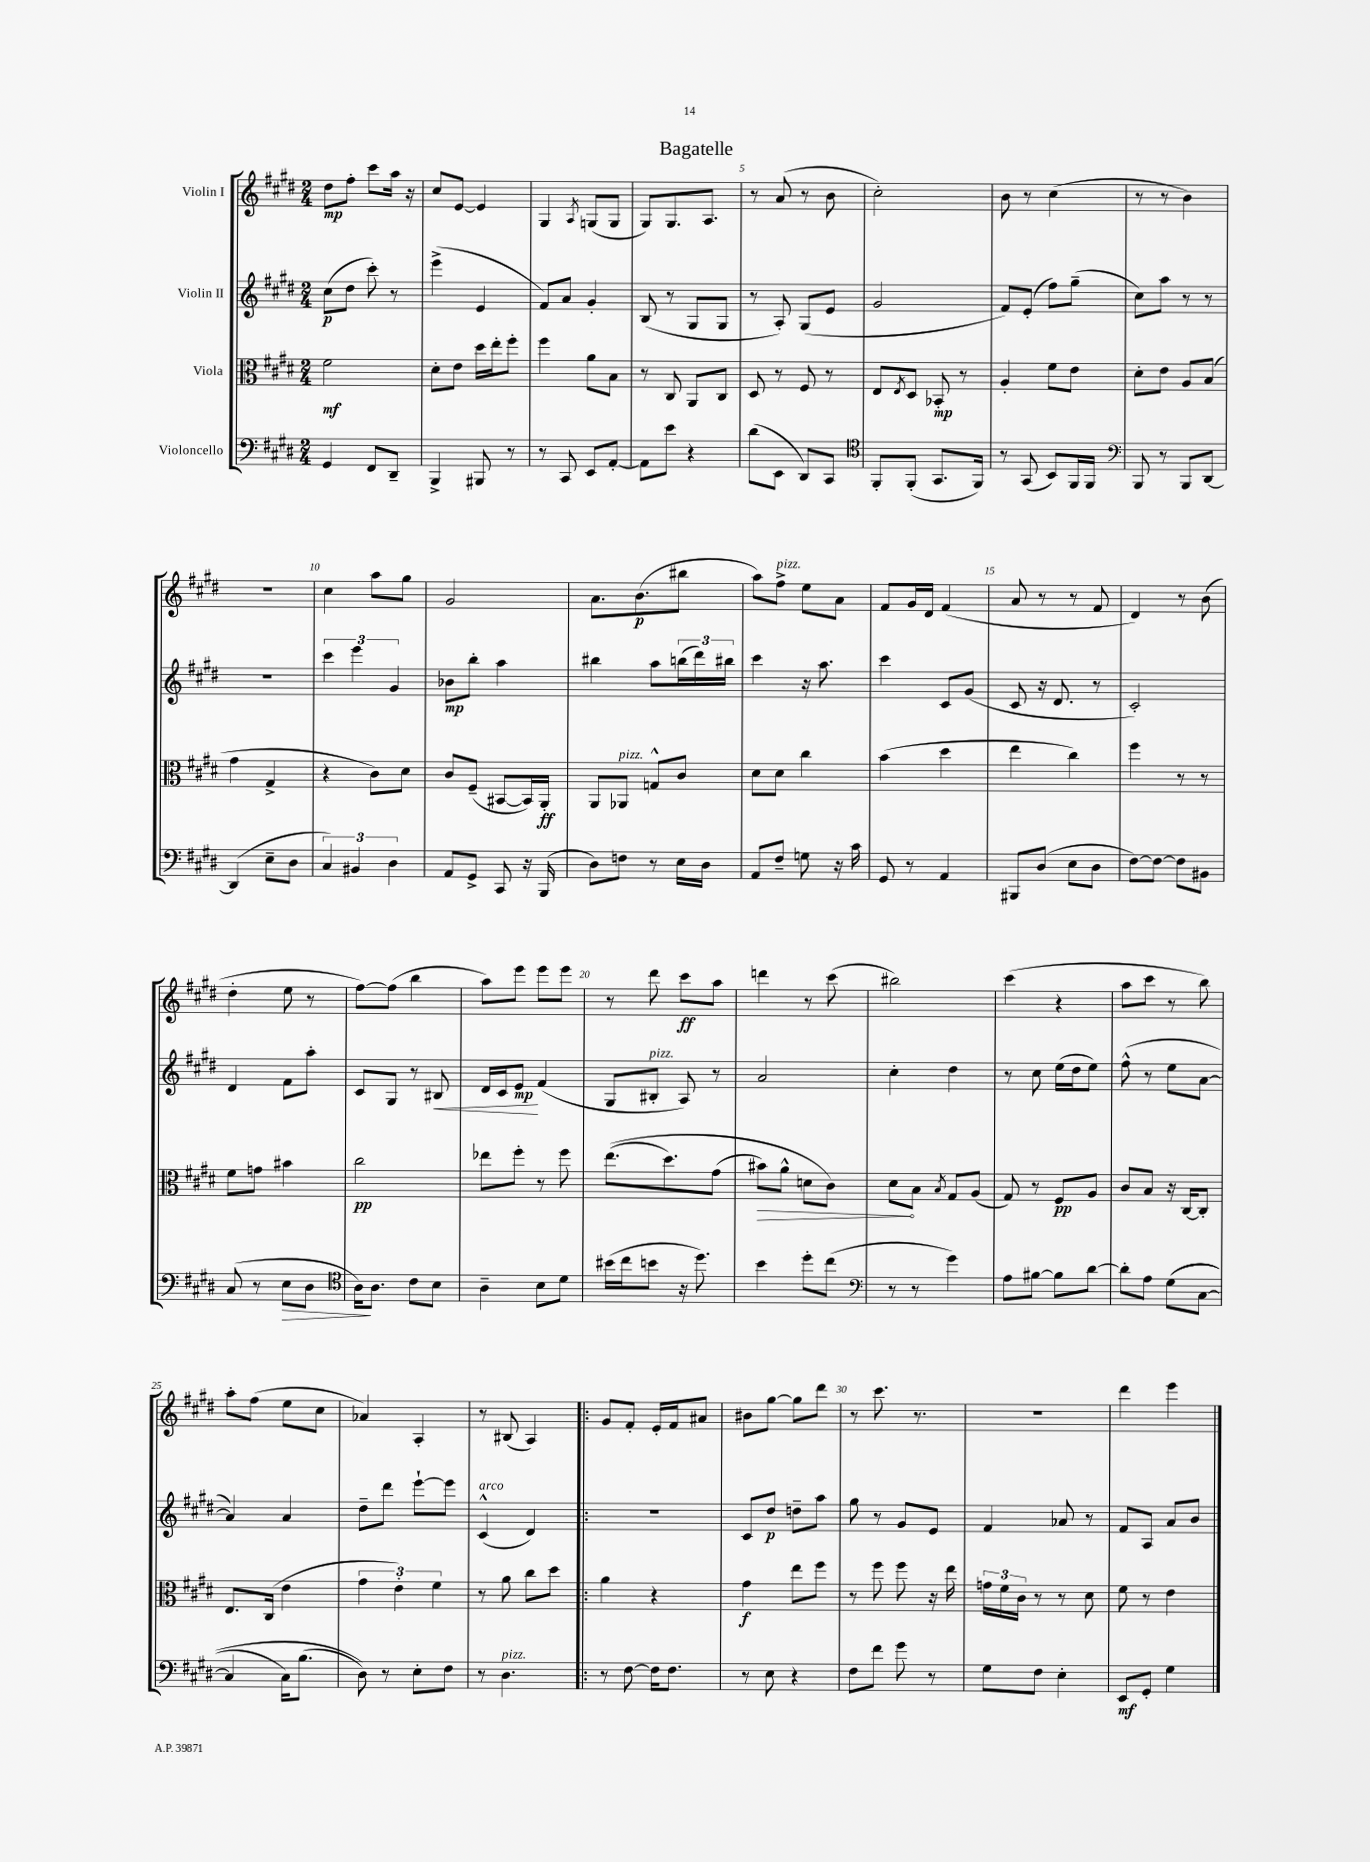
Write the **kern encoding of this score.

**kern	**kern	**kern	**kern
*staff4	*staff3	*staff2	*staff1
*clefF4	*clefC3	*clefG2	*clefG2
*k[f#c#g#d#]	*k[f#c#g#d#]	*k[f#c#g#d#]	*k[f#c#g#d#]
*M2/4	*M2/4	*M2/4	*M2/4
4GG#	2f#	(8cc#	8dd#
.	.	8dd#	8ff#'
8FF#	.	8ccc#')	8ccc#
8DD#~	.	8r	16aa
.	.	.	16r
=	=	=	=
4BBB^	8d#'	(4eee^	8cc#
.	8e	.	[8e
8BBB#	16dd#	4e	4e]
.	16ee'	.	.
8r	8ff#'	.	.
=	=	=	=
8r	4ff#	8f#)	4G#
8CC#	.	8a	.
.	.	.	8qA
8EE	8a	4g#'	(8G
[8AA'	8B	.	8G
=	=	=	=
8AA]	8r	(8B	8G#)
8e	8C#	8r	8.G#
4r	8AA	8G#	.
.	.	.	8.A
.	8C#	8G#	.
=	=	=	=
(8d#	8D#	8r	8r
8EE	8r	8A')	(8a
8DD#)	8F#	(8G#	8r
8CC#	8r	8e	8b
=	=	=	=
*clefC4	*	*	*
8FF#'	8E	2g#	2cc#')
.	8qE	.	.
(8FF#'	8D#	.	.
8.GG#	8BB-'	.	.
.	8r	.	.
16FF#)	.	.	.
=	=	=	=
8r	4A'	8f#)	8b
(8GG#	.	(8e'	8r
8BB)	8f#	8ff#)	(4cc#
16FF#	8e	(8gg#~	.
16FF#	.	.	.
=	=	=	=
*clefF4	*	*	*
8BBB	8d#'	8cc#)	8r
8r	8e	8aa	8r
8BBB	8A	8r	4b)
[8DD#	(8B	8r	.
=	=	=	=
(4DD#]	4g#	2r	2r
8E~	4G#^	.	.
8D#	.	.	.
=	=	=	=
6C#)	4r	6ccc#	4cc#
6BB#	.	6eee	.
.	8c#)	.	8aa
6D#	.	6g#	.
.	8d#	.	8gg#
=	=	=	=
8AA	8c#	8b-	2g#
8GG#^	(8F#~	8bb'	.
8CC#	[8BB#	4aa	.
16r	16BB#])	.	.
(16BBB	16AA'	.	.
=	=	=	=
8D#)	8AA	4bb#	8.a
8F	8AA-	.	.
.	.	.	(8.b
8r	8G^^	8aa	.
16E	8c#	(24bb	8bb#
.	.	24ddd#)	.
16D#	.	.	.
.	.	24bb#	.
=	=	=	=
8AA	8d#	4ccc#	8aa)
8F#~	8d#	.	8ff#^
8G	4cc#	16r	8ee
.	.	8.aa	.
16r	.	.	8a
16c#	.	.	.
=	=	=	=
8GG#	(4b	4ccc#	8f#
8r	.	.	16g#
.	.	.	16d#
4AA	4dd#	8c#	(4f#
.	.	(8g#	.
=	=	=	=
8BBB#	4ee	8c#	8a
(8D#	.	16r	8r
.	.	8.d#	.
8E	4cc#)	.	8r
8D#	.	8r	8f#
=	=	=	=
[8F#)	4ff#	2c#')	4d#)
8F#_	.	.	.
8F#]	8r	.	8r
8BB#	8r	.	(8b
=	=	=	=
(8C#	8f#	4d#	4dd#'
8r	8g	.	.
8E	4b#	8f#	8ee
8D#	.	8aa'	8r
=	=	=	=
*clefC4	*	*	*
16A)	2cc#	8c#	[8ff#)
8.A	.	.	.
.	.	8G#	(8ff#]
8c#	.	8r	4bb
8B	.	8B#	.
=	=	=	=
4A~	8ee-	16d#	8aa)
.	.	16c#	.
.	8ff#'	8e	8eee
8B	8r	(4f#	8eee
8d#	8ff#	.	8eee
=	=	=	=
(16b#	&((8.ee	8G#	8r
16cc#	.	.	.
8b	.	8B#'	8ddd#
.	8.dd#)	.	.
16r	.	8A)	8ccc#
8.dd#)	.	.	.
.	(8g#	8r	8aa
=	=	=	=
4b	8b#)	2a	4ddd
.	8a^^	.	.
8dd#'	8d	.	8r
(8cc#	8c#&)	.	(8ccc#
=	=	=	=
*clefF4	*	*	*
8r	8d#	4cc#'	2bb#)
8r	8B	.	.
.	8qB	.	.
4g#)	8G#	4dd#	.
.	(8A	.	.
=	=	=	=
8A	8G#)	8r	(4ccc#
[8B#	8r	8cc#	.
8B#]	8F#	(16ee	4r
.	.	16dd#	.
[8d#	8A	8ee)	.
=	=	=	=
8d#']	8c#	(8ff#^^	8aa
8A	8B	8r	8ccc#
&((8G#	16r	8ee	8r
.	[16C#	.	.
[8C#	8C#']	[8a	8bb)
=	=	=	=
4C#]	8.E	4a])	8aa'
.	.	.	(8ff#
.	(16C#	.	.
16C#)	4e	4a	8ee
(8.B	.	.	.
.	.	.	8cc#
=	=	=	=
8D#)&)	6g#	8dd#~	4a-)
8r	.	8ddd#	.
.	6e')	.	.
8E'	.	[8eee`	4A'
.	6f#	.	.
8F#	.	8eee]	.
=	=	=	=
8r	8r	(4c#^^	8r
4.D#	8a	.	(8B#
.	8cc#	4d#)	4A)
.	8dd#	.	.
=!|:	=!|:	=!|:	=!|:
8r	4a	2r	8g#
[8F#	.	.	8f#'
16F#]	4r	.	16e'
8.F#	.	.	16f#
.	.	.	8a#
=	=	=	=
8r	4g#	8c#	8b#
8E	.	8dd#	[8gg#
4r	8ee	8dd~	8gg#]
.	8ff#	8aa	8ddd#
=	=	=	=
8F#	8r	8gg#	8r
8f#	8ff#	8r	8.ccc#
8g#	8ff#	8g#	.
.	.	.	8.r
8r	16r	8e	.
.	16ee	.	.
=	=	=	=
8G#	24g	4f#	2r
.	24f#	.	.
.	24c#	.	.
8F#	8r	.	.
4E'	8r	8a-	.
.	8d#	8r	.
=	=	=	=
8EE	8f#	8f#	4ddd#
8GG#'	8r	8A	.
4G#	4e	8a	4eee
.	.	8b	.
==	==	==	==
*-	*-	*-	*-
